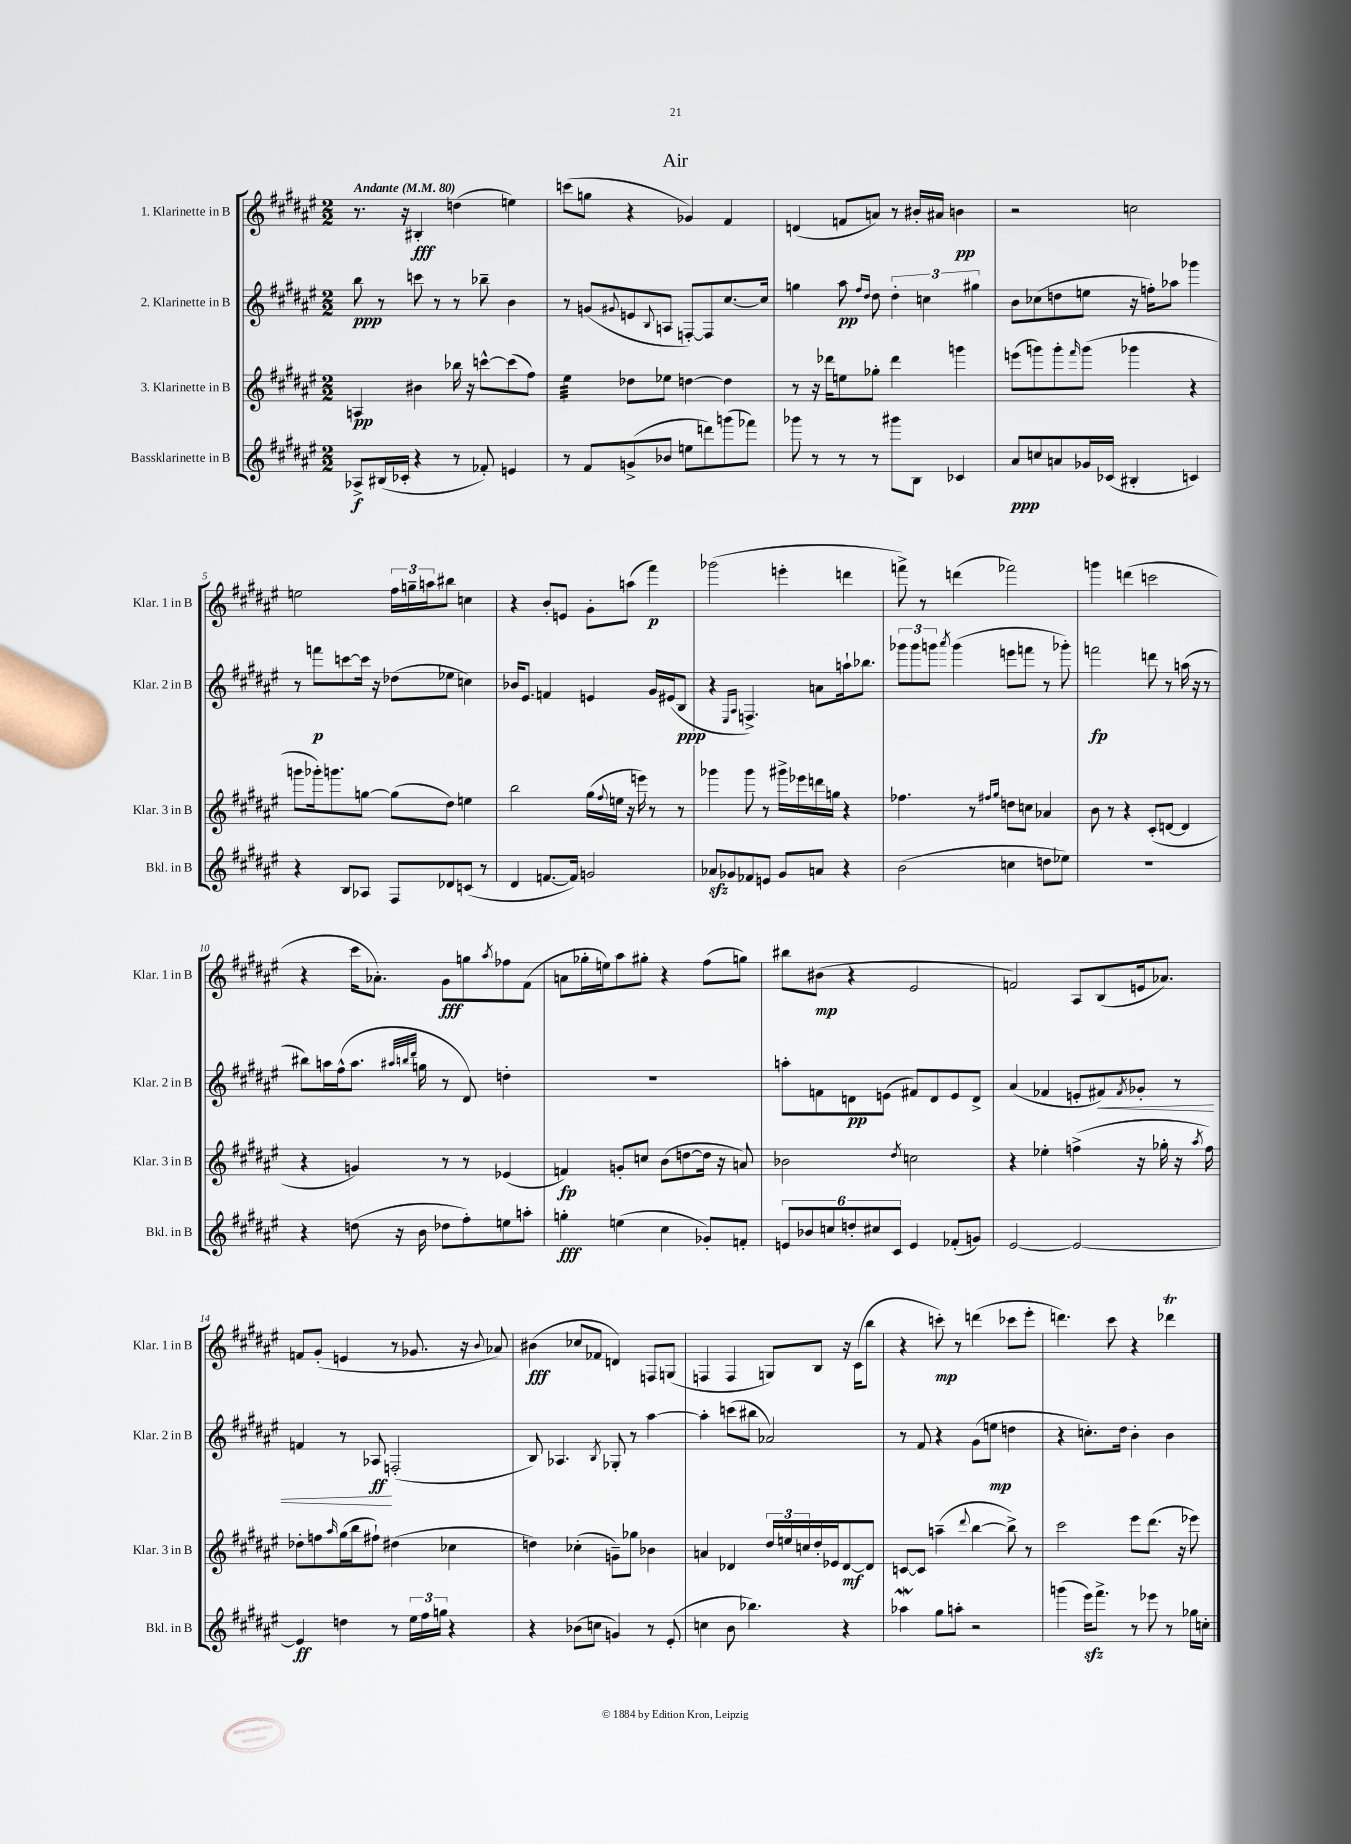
\header { title = "Air" }
<<
\new StaffGroup <<
\new Staff = "s0" \with { instrumentName = "1. Klarinette in B" shortInstrumentName = "Klar. 1 in B" } {
    \clef treble \key fis \major \numericTimeSignature \time 2/2 \tempo "Andante" 4 = 80
    r8. r16 bis4-.\fff d''4( e''4) |
    c'''8( g''8 r4 ges'4) fis'4 |
    d'4( f'8 a'8) r8 bis'16-. ais'16 b'4\pp |
    r2 c''2 |
    e''2 \tuplet 3/2 { fis''16 g''16-- a''16 } bis''8 c''4 |
    r4 b'8-. e'8 gis'8-. a''8( fis'''4\p) |
    ges'''2( e'''4-. d'''4 |
    f'''8->) r8 d'''4( fes'''2) |
    g'''4 d'''4( c'''2 |
    r4 cis'''16 aes'8.-.) gis'8\fff g''8 \acciaccatura { ais''8 } fes''8 fis'8( |
    a'8 ges''16-. e''16) ais''8 gis''8-. r4 fis''8( g''8) |
    bis''8 bis'8\mp( r4 eis'2 |
    f'2) ais8 b8( e'16 aes'8.) |
    f'8 gis'8-.( e'4 r8 ges'8. r16 \appoggiatura { b'8 } aes'8) |
    bis'4\fff( ces''8 fes'8 d'4) f8 g8( |
    f4 f4 g8) b8 r16 cis'16( b''8 |
    r4 c'''8-.\mp) r8 d'''4( ces'''8 eis'''8-. |
    d'''4.) cis'''8 r4 des'''4\trill \bar "|." |
}
\new Staff = "s1" \with { instrumentName = "2. Klarinette in B" shortInstrumentName = "Klar. 2 in B" } {
    \clef treble \key fis \major \numericTimeSignature \time 2/2
    b''8\ppp r8 c'''8 r8 r8 bes''8-- b'4 |
    r8 g'8( \appoggiatura { gis'8 } e'8 \appoggiatura { b8 } a8 f8~-.) f8 cis''8.~ cis''16 |
    g''4 ais''8\pp \grace { fis''16 dis''16 } dis''8 \tuplet 3/2 { dis''4-. c''4 gis''4 } |
    b'8 ces''8( d''8 e''8 r16 f''16-.) aes''8 ges'''4 |
    r8 f'''8\p c'''8~ c'''16 r16 des''8( ees''8 c''4) |
    bes'16 eis'8. f'4 e'4 gis'16 eis'16( b8\ppp |
    r4 \grace { eis16 ais16 } f4.->) a'8 a''16-! bes''8. |
    \tuplet 3/2 { ges'''8 ges'''8 g'''8 } \acciaccatura { ais'''8 } g'''4( e'''8 f'''8 r8 ges'''8-.) |
    f'''2\fp d'''8 r8 a''16( r16 r8 |
    bis''8) a''16 fis''16-^( a''8. \grace { ais''32 b''32 dis'''32 } g''16 r8 dis'8) d''4-. |
    R1 |
    a''8-. f'8 d'8\pp e'8( fis'8) d'8 e'8 d'8-> |
    ais'4( fes'4 e'8-. fis'8\<) \acciaccatura { fis'8 } ges'8-. r8 |
    f'4 r8 aes8\ff\! f2-.( |
    b8) aes4. \acciaccatura { b8 } ges8-. r8 ais''4~ |
    ais''4-. c'''8( bis''8 aes'2) |
    r8 fis'8 r4 gis'8( e''8\mp d''4 |
    r4 c''8.-.) dis''16 b'4-. b'4 \bar "|." |
}
\new Staff = "s2" \with { instrumentName = "3. Klarinette in B" shortInstrumentName = "Klar. 3 in B" } {
    \clef treble \key fis \major \numericTimeSignature \time 2/2
    a4\pp bis'4 bes''16 r16 c'''8~-^ c'''8( fis''8) |
    eis''4:32 des''8 ees''8 d''4~ d''4 |
    r8 r16 des'''16 e''8 ges''8-. des'''4 g'''4 |
    e'''8( g'''8) g'''8-. \grace { fis'''16 } g'''8( ges'''4 r4 |
    g'''8 ges'''16-.) g'''8. g''8~ g''8( dis''8) e''4 |
    b''2 gis''16( \appoggiatura { fis''8 } e''16 r16 e'''16) r8 r8 |
    ges'''4 ges'''8 r8 gis'''16-> ees'''16 d'''16 g''16 r4 |
    fes''4. r8 \grace { fis''16 gis''16 } d''8 c''8 aes'4 |
    b'8 r8 r4 cis'8-.( d'8~ d'4 |
    r4 g'4) r8 r8 ees'4( |
    f'4\fp) g'8-. c''8 b'8( d''8~ d''16 r16 a'8) |
    bes'2 \acciaccatura { dis''8 } c''2 |
    r4 ees''4-. f''4->( r16 ges''16-. r16 \acciaccatura { ais''8 } f''16) |
    des''8-. f''8 \grace { ais''16 } gis''16( b''16 fis''8-!) dis''4( ces''4 |
    d''4) ces''4-.( g'8--) ges''8 bes'4 |
    a'4 des'4 \tuplet 3/2 { dis''16 e''16 c''16 } dis''16-. ees'16 des'8~\mf des'8 |
    c'8~ c'8 a''4--( \appoggiatura { dis'''8 } b''4~ b''8->) r8 |
    cis'''2 eis'''8 dis'''8.( r16 ees'''8) \bar "|." |
}
\new Staff = "s3" \with { instrumentName = "Bassklarinette in B" shortInstrumentName = "Bkl. in B" } {
    \clef treble \key fis \major \numericTimeSignature \time 2/2
    aes8->\f bis16( ces'16-. r4 r8 fes'8-.) e'4 |
    r8 fis'8 g'8->( bes'8 e''8 d'''8) g'''8( fes'''8) |
    ges'''8 r8 r8 r8 gis'''8 b8 ces'4 |
    ais'8\ppp c''8 a'8 ges'16 ces'16( bis4-. c'4) |
    r4 b8 aes8 fis8 des'8 c'8( r8 |
    dis'4 f'8.~ f'16) g'2 |
    aes'8\sfz ges'8 fes'8 e'8 ges'8 a'8 r4 |
    b'2( c''4 d''8 ees''8) |
    R1 |
    r4 d''8( r16 b'16 des''8 fis''8-.) e''8 a''8-. |
    g''4-.\fff e''4( cis''4 ges'8-.) f'8-. |
    \tuplet 6/4 { e'8 bes'8 c''8 d''8-. cis''8 cis'8 } e'4 fes'8-.( g'8) |
    eis'2~ eis'2~ |
    eis'4\ff d''4 r8 \tuplet 3/2 { eis''16 fis''16 g''16 } r4 |
    r4 bes'8( c''8 g'4) r8 eis'8-.( |
    c''4 b'8 bes''4.) r4 |
    aes''4\mordent gis''8 a''8-. r2 |
    g'''4( eis'''16\sfz) fis'''8.-> r8 ees'''8 r8 ges''16 c''16-. \bar "|." |
}
>>
>>
